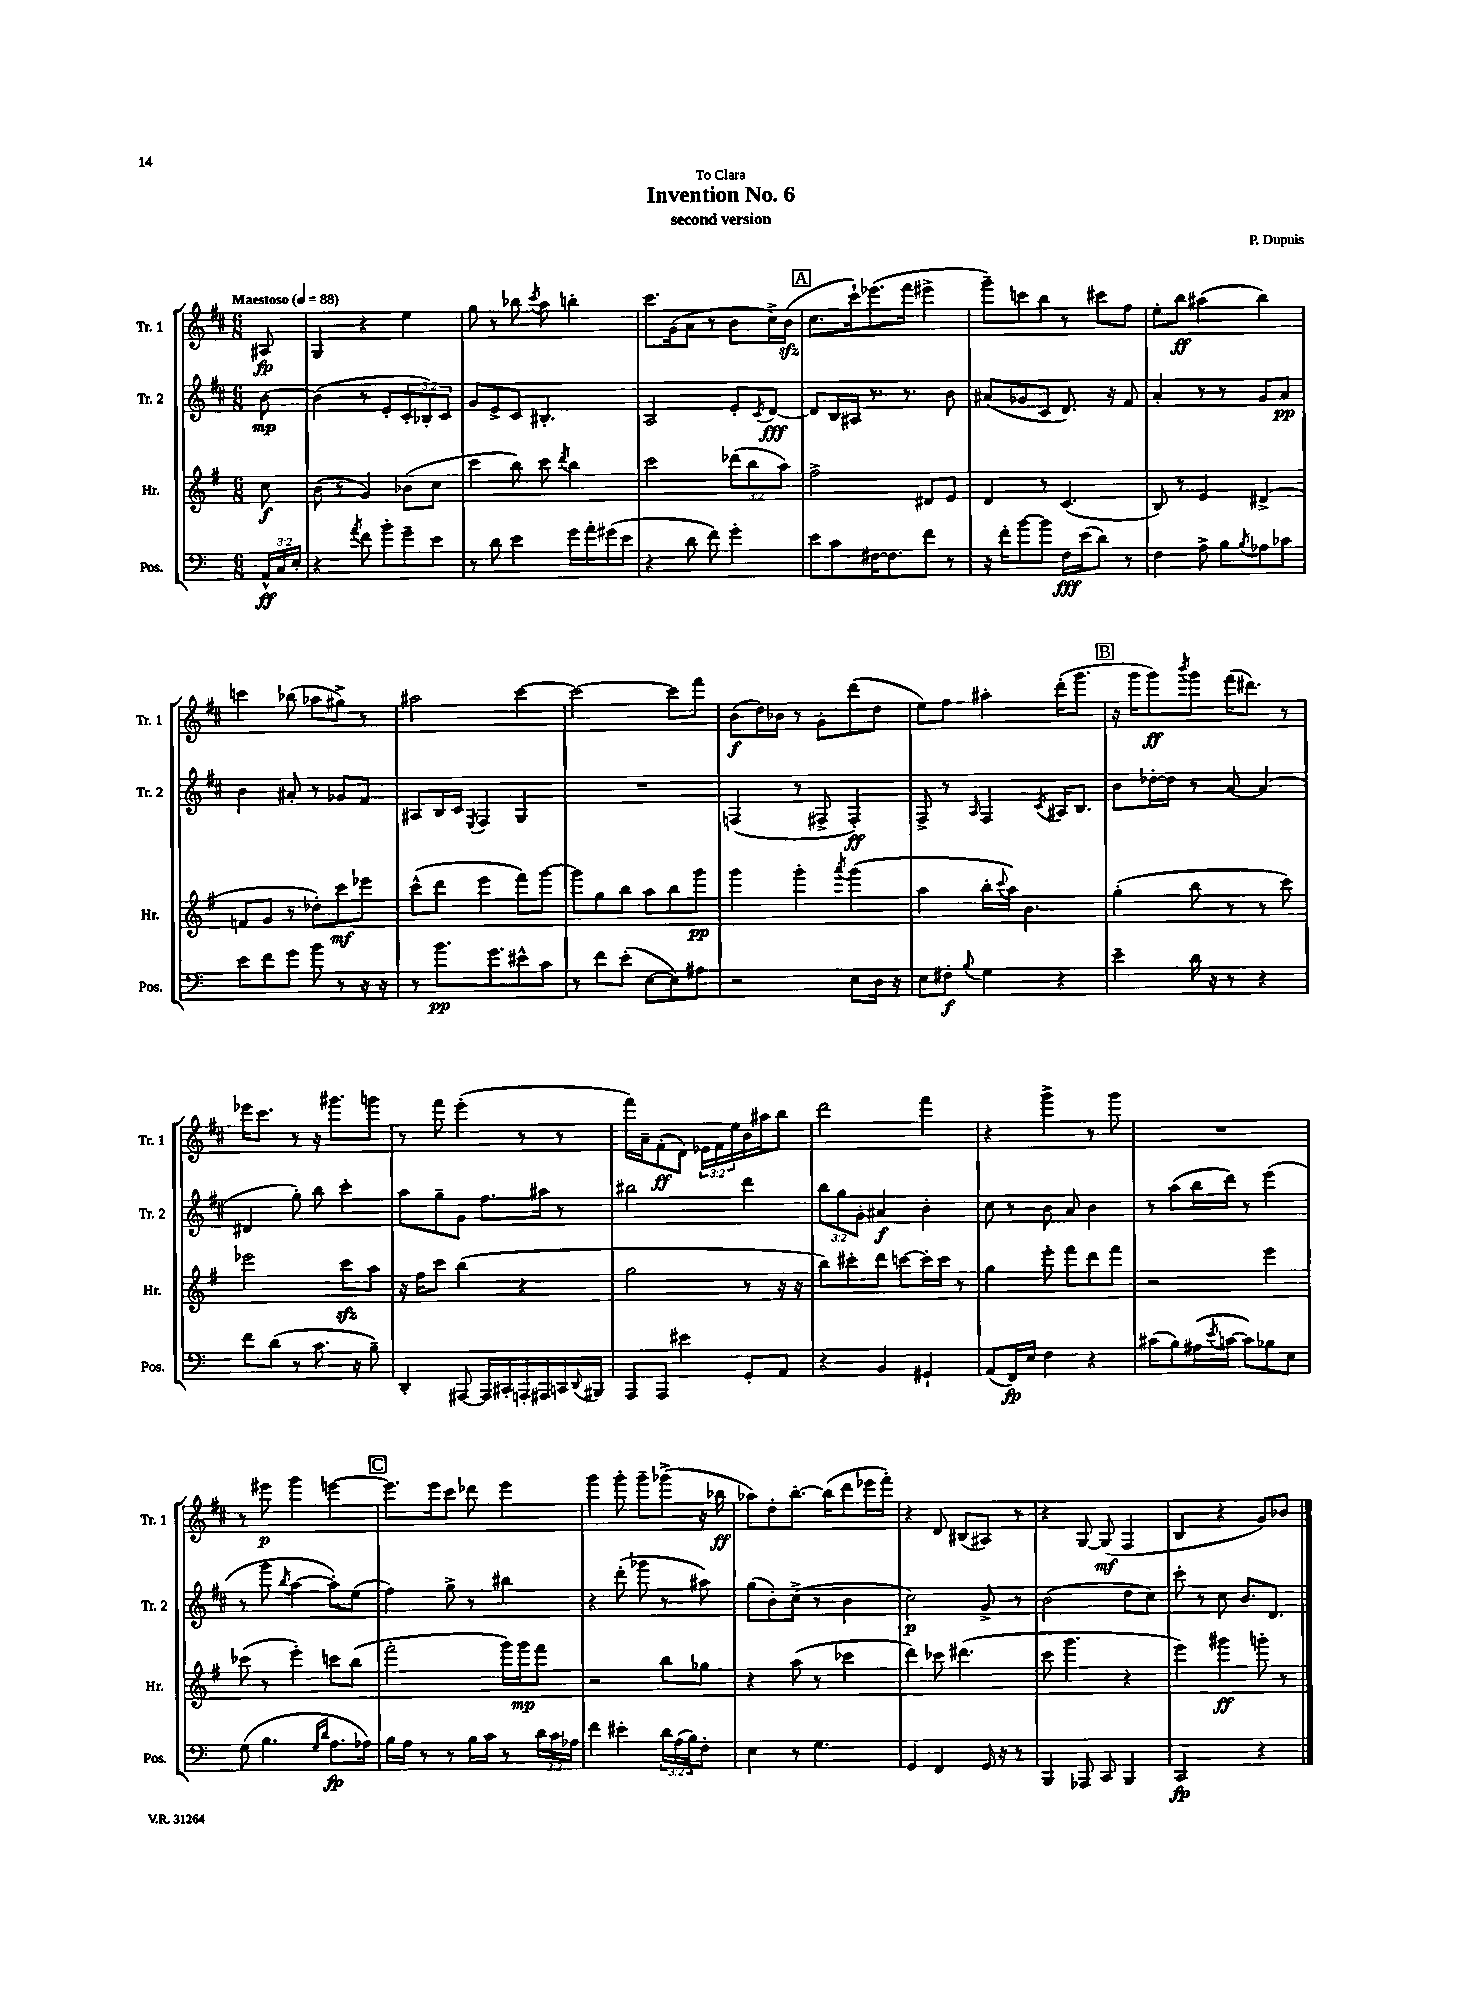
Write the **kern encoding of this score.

**kern	**dynam	**kern	**dynam	**kern	**dynam	**kern	**dynam
*part4	*part4	*part3	*part3	*part2	*part2	*part1	*part1
*staff4	*staff4	*staff3	*staff3	*staff2	*staff2	*staff1	*staff1
*I"Pos.	*	*I"Hr.	*	*I"Tr. 2	*	*I"Tr. 1	*
*I'Pos.	*	*I'Hr.	*	*I'Tr. 2	*	*I'Tr. 1	*
*clefF4	*	*clefG2	*	*clefG2	*	*clefG2	*
*k[]	*	*k[f#]	*	*k[f#c#]	*	*k[f#c#]	*
*M6/8	*	*M6/8	*	*M6/8	*	*M6/8	*
*MM88	*	*MM88	*	*MM88	*	*MM88	*
=	=	=	=	=	=	=	=
!	!	!	!	!	!	!LO:TX:a:B:t=Maestoso	!
24AA^^/LL	ff	8cc\	f	[8b\	mp	8A#X/	fp
24C/	.	.	.	.	.	.	.
24E'/JJ	.	.	.	.	.	.	.
=1	=1	=1	=1	=1	=1	=1	=1
4r	.	(8b\	.	(4b\]	.	4G/	.
.	.	8r	.	.	.	.	.
8qa/	.	.	.	.	.	.	.
8f\	.	4g/)	.	8r	.	4r	.
8b'\L	.	.	.	8e'/L	.	.	.
8g~\	.	(8b-X\L	.	12c#'/	.	4ee\	.
.	.	.	.	12B-X'/)	.	.	.
8e\J	.	8cc\J	.	.	.	.	.
.	.	.	.	12c#/J	.	.	.
=2	=2	=2	=2	=2	=2	=2	=2
8r	.	4ccc\	.	8g/L	.	8gg\	.
8d\	.	.	.	8e^/	.	8r	.
4e\	.	8bb\)	.	8c#/J	.	8bb-X\	.
.	.	.	.	.	.	8qccc#/	.
.	.	8ccc\	.	4.B#X'/	.	8aa\	.
.	.	8qddd/	.	.	.	.	.
16g\LL	.	4bb\	.	.	.	4bbn'\	.
16a'\	.	.	.	.	.	.	.
(16g#X\	.	.	.	.	.	.	.
16e\JJ	.	.	.	.	.	.	.
=3	=3	=3	=3	=3	=3	=3	=3
4r	.	2ccc\	.	2A/	.	8.ccc#\L	.
.	.	.	.	.	.	(16g\k	.
8d\	.	.	.	.	.	8a\J	.
8f\)	.	.	.	.	.	8r	.
4g'\	.	(12ddd-X\L	.	8e'/L	.	8b\L	.
.	.	12bb\	.	.	.	.	.
.	.	.	.	8qc#/	.	.	.
.	.	.	.	[8d/J	fff	16cc#^\L)	.
.	.	12aa\J)	.	.	.	.	.
.	.	.	.	.	.	(16bzz\JJ	.
!!LO:REH:place=s1:t=A
=4	=4	=4	=4	=4	=4	=4	=4
8e\L	.	2ff#^\	.	8d/L]	.	8.cc#\L	.
8c\	.	.	.	16B/L	.	.	.
.	.	.	.	16A#X/JJ	.	16ccc#`\k)	.
[16F#X\K	.	.	.	8.r	.	(8.eee-X\	.
8.F#\]	.	.	.	.	.	.	.
.	.	.	.	8.r	.	16fff#\Jk	.
8f\J	.	8d#X/L	.	.	.	4eee#X^\	.
8r	.	8e/J	.	8b\	.	.	.
=5	=5	=5	=5	=5	=5	=5	=5
16r	.	4d/	.	(8a#X/L	.	8ggg~\L)	.
16f'\KL	.	.	.	.	.	.	.
[8b\	.	.	.	8g-X/	.	8cccn\	.
8b\J]	.	8r	.	8c#/J	.	8bb\J	.
16F\LL	fff	(4.c/	.	8.d/)	.	8r	.
(16e\J	.	.	.	.	.	.	.
8d\J)	.	.	.	.	.	8ccc#X\L	.
.	.	.	.	16r	.	.	.
8r	.	.	.	8f#/	.	8ff#\J	.
=6	=6	=6	=6	=6	=6	=6	=6
4F\	.	8B/)	.	4a'/	.	8ee'\L	.
.	.	8r	.	.	.	8bb\J	ff
8A^\	.	4e/	.	8r	.	(4aa#X\	.
8B\L	.	.	.	8r	.	.	.
8qB/	.	.	.	.	.	.	.
8A-X\	.	(4d#X^/	.	8g/L	.	4bb\)	.
8c-X\J	.	.	.	8a/J	pp	.	.
!!LO:LB:g=z
=7	=7	=7	=7	=7	=7	=7	=7
8e\L	.	8fn/L	.	4b\	.	4cccn\	.
8f\	.	8g/J	.	.	.	.	.
8g\J	.	8r	.	8a#X'/	.	(8bb-X\	.
8b\	.	8dd-X'\L)	.	8r	.	8aa-X\L	.
8r	.	8ccc\	mf	8g-X/L	.	8gg#X^\J)	.
16r	.	8eee-X\J	.	8f#/J	.	8r	.
16r	.	.	.	.	.	.	.
=8	=8	=8	=8	=8	=8	=8	=8
8r	.	(8ccc^^\L	.	8A#X/L	.	2aa#X\	.
8.b\L	pp	8ddd\J	.	16B/L	.	.	.
.	.	.	.	16c#/JJ	.	.	.
.	.	.	.	8qE/	.	.	.
.	.	4eee\	.	4F#/	.	.	.
8.g\	.	.	.	.	.	.	.
8e#X^^\	.	8fff#\L)	.	4G/	.	[4ccc#\	.
8c\J	.	[8ggg\J	.	.	.	.	.
=9	=9	=9	=9	=9	=9	=9	=9
8r	.	8ggg\L]	.	2.r	.	2ccc#\_	.
8f\L	.	8gg\	.	.	.	.	.
(8e'\J	.	8bb\J	.	.	.	.	.
[8E\L	.	8aa\L	.	.	.	.	.
8E\])	.	8bb\	.	.	.	8ccc#\L]	.
8A#X\J	.	8ggg\J	pp	.	.	8fff#\J	.
=10	=10	=10	=10	=10	=10	=10	=10
2r	.	4ggg\	.	(4Fn/	.	(8b\L	f
.	.	.	.	.	.	16dd\L)	.
.	.	.	.	.	.	16b-X\JJ	.
.	.	4ggg'\	.	8r	.	8r	.
.	.	.	.	8F#X^/	.	8g'\L	.
.	.	8qaaa/	.	.	.	.	.
8E\L	.	(4ggg\	.	4F#'/)	ff	(8ddd\	.
16D\Jk	.	.	.	.	.	8dd\J	.
16r	.	.	.	.	.	.	.
=11	=11	=11	=11	=11	=11	=11	=11
8E\L	.	4aa\	.	8F#^/	.	8ee\L)	.
8F#X'\J	f	.	.	8r	.	8ff#\J	.
8qqB/	.	.	.	16qqA/	.	.	.
4G\	.	16bb'\LL	.	4F#/	.	4aa#X'\	.
.	.	8qqccc/	.	.	.	.	.
.	.	16aa\JJ)	.	.	.	.	.
.	.	4.b\	.	.	.	.	.
.	.	.	.	8qc#/	.	.	.
4r	.	.	.	16A#X/KL	.	(16ddd'\KL	.
.	.	.	.	8.B/J	.	8.ggg\J	.
!!LO:REH:place=s1:t=B
=12	=12	=12	=12	=12	=12	=12	=12
4e~\	.	(4gg'\	.	8b\L	.	16r	.
.	.	.	.	.	.	16ggg\KL	.
.	.	.	.	[16dd-X'\L	.	8ggg\)	ff
.	.	.	.	16dd-\JJ]	.	.	.
.	.	.	.	.	.	8qbbb/	.
16d\	.	8bb\	.	8r	.	8ggg\J	.
16r	.	.	.	.	.	.	.
8r	.	8r	.	[8a/	.	(16fff#\KL	.
.	.	.	.	.	.	8.ddd#X\J)	.
4r	.	8r	.	(4a/]	.	.	.
.	.	8ccc\)	.	.	.	8r	.
!!LO:LB:g=z
=13	=13	=13	=13	=13	=13	=13	=13
8f\L	.	2eee-X\	.	4d#X/	.	16eee-X\KL	.
.	.	.	.	.	.	8.ccc#\J	.
(8d\J	.	.	.	.	.	.	.
8r	.	.	.	8gg'\)	.	8r	.
8.c\	.	.	.	8bb\	.	16r	.
.	.	.	.	.	.	8.ggg#X\L	.
.	.	8ccczz\L	.	4ccc#'\	.	.	.
16r	.	.	.	.	.	.	.
8B~\)	.	8aa\J	.	.	.	8gggn\J	.
=14	=14	=14	=14	=14	=14	=14	=14
4DD'/	.	16r	.	8aa\L	.	8r	.
.	.	16ff#\KL	.	.	.	.	.
.	.	8ccc\J	.	8gg~\	.	8fff#\	.
[8AAA#X/	.	(4bb\	.	8g\J	.	(4eee'\	.
16AAA#/LL]	.	.	.	8.ff#\L	.	.	.
16CC#X'/	.	.	.	.	.	.	.
16AAAn'/	.	4r	.	.	.	8r	.
16AAA#X/	.	.	.	16aa#X\Jk	.	.	.
16CCn/	.	.	.	8r	.	8r	.
8qqDD/	.	.	.	.	.	.	.
16BBB#X/JJ	.	.	.	.	.	.	.
=15	=15	=15	=15	=15	=15	=15	=15
8AAA/L	.	2gg\	.	2bb#X\	.	16fff#\LL)	.
.	.	.	.	.	.	16a~\J	.
8AAA/J	.	.	.	.	.	(8f#'\	ff
4e#X\	.	.	.	.	.	8d\J)	.
.	.	.	.	.	.	24e-X\LL	.
.	.	.	.	.	.	24f#\	.
.	.	.	.	.	.	24ee\	.
8GG'/L	.	8r	.	4ddd\	.	16b\	.
.	.	.	.	.	.	16aa#X\J	.
8AA/J	.	16r	.	.	.	8bb\J	.
.	.	16r	.	.	.	.	.
=16	=16	=16	=16	=16	=16	=16	=16
4r	.	8bb\L)	.	12bb\L	.	2ddd\	.
.	.	.	.	12gg\	.	.	.
.	.	8ccc#X'\	.	.	.	.	.
.	.	.	.	12g'\J	.	.	.
4BB/	.	8ddd\J	.	4a#X/	f	.	.
.	.	[8cccn\L	.	.	.	.	.
4GG#X`/	.	16ccc'\L]	.	4b'\	.	4fff#\	.
.	.	16ccc\JJ	.	.	.	.	.
.	.	8r	.	.	.	.	.
=17	=17	=17	=17	=17	=17	=17	=17
(8AA/L	.	4gg\	.	8cc#\	.	4r	.
16FF/L)	fp	.	.	8r	.	.	.
16E/JJ	.	.	.	.	.	.	.
4F\	.	8eee'\	.	8b\	.	4ggg^\	.
.	.	8fff#\L	.	8a/	.	.	.
4r	.	8ddd\	.	4b\	.	8r	.
.	.	8fff#\J	.	.	.	8ggg\	.
=18	=18	=18	=18	=18	=18	=18	=18
(8c#X\L	.	2r	.	8r	.	2.r	.
8B\)	.	.	.	(8aa\L	.	.	.
(16A#X\L	.	.	.	16bb\L	.	.	.
8qe/	.	.	.	.	.	.	.
[16cn\JJ	.	.	.	16ddd\JJ)	.	.	.
8c\L])	.	.	.	8r	.	.	.
8B-X\	.	4eee\	.	(4eee\	.	.	.
8E\J	.	.	.	.	.	.	.
!!LO:LB:g=z
=19	=19	=19	=19	=19	=19	=19	=19
(8G\	.	(8ccc-X\	.	8r	.	8r	.
4.B\	.	8r	.	8ggg\	.	8eee#X\	p
.	.	.	.	8qbb/	.	.	.
.	.	4eee'\)	.	[4aa\	.	4ggg\	.
16qqG/LL	.	.	.	.	.	.	.
16qqd/JJ	.	.	.	.	.	.	.
8.A\L	fp	8cccn\L	.	8aa'\L])	.	[4eeen\	.
.	.	(8bb\J	.	(8ee\J	.	.	.
16A-X\Jk)	.	.	.	.	.	.	.
!!LO:REH:place=s1:t=C
=20	=20	=20	=20	=20	=20	=20	=20
16B\LL	.	2fff#'\	.	4ff#\)	.	8.eee\L]	.
16A\JJ	.	.	.	.	.	.	.
8r	.	.	.	.	.	.	.
.	.	.	.	.	.	16eee\k	.
8r	.	.	.	8gg^\	.	8ccc#\J	.
16B\LL	.	.	.	8r	.	8ddd-X\	.
16c\JJ	.	.	.	.	.	.	.
8r	.	16ggg\LL)	.	4bb#X\	.	4eee\	.
.	.	16ggg\J	mp	.	.	.	.
24d\LL	.	8fff#\J	.	.	.	.	.
24c\	.	.	.	.	.	.	.
24A-X\JJ	.	.	.	.	.	.	.
=21	=21	=21	=21	=21	=21	=21	=21
4f\	.	2r	.	4r	.	4ggg\	.
4e#X'\	.	.	.	(8ddd'\	.	8ggg'\	.
.	.	.	.	8ggg-X\	.	8ggg~\L	.
24d\LL	.	8bb\L	.	8r	.	(8ggg-X^\J	.
(24A\	.	.	.	.	.	.	.
24B\J)	.	.	.	.	.	.	.
8F'\J	.	8gg-X\J	.	8aa#X\)	.	16r	.
.	.	.	.	.	.	16bb-X\	ff
=22	=22	=22	=22	=22	=22	=22	=22
4E\	.	4r	.	(8gg\L	.	8aa-X\L)	.
.	.	.	.	8b'\)	.	8dd'\	.
8r	.	(8aa\	.	(8cc#^\J	.	[8.bb'\J	.
4.G\	.	8r	.	8r	.	.	.
.	.	.	.	.	.	(16bb\KL]	.
.	.	4ccc-X\	.	4b\	.	8ddd\	.
.	.	.	.	.	.	16eee-X\L	.
.	.	.	.	.	.	16fff#'\JJ)	.
=23	=23	=23	=23	=23	=23	=23	=23
4GG/	.	4ddd\)	.	2cc#\)	p	4r	.
4FF/	.	8ccc-X\	.	.	.	8d/	.
.	.	(4.ddd#X\	.	.	.	(8B#X/L	.
16GG/	.	.	.	8g^/	.	8A#X/J)	.
16r	.	.	.	.	.	.	.
8r	.	.	.	8r	.	8r	.
=24	=24	=24	=24	=24	=24	=24	=24
4BBB/	.	8ccc\	.	(2b\	.	4r	.
.	.	4.ggg\	.	.	.	.	.
8AAA-X/	.	.	.	.	.	[8G/	.
8CC/	.	.	.	.	.	(8G/]	mf
4BBB/	.	4r	.	8dd\L	.	4F#/	.
.	.	.	.	8cc#\J)	.	.	.
=25	=25	=25	=25	=25	=25	=25	=25
2CC/	fp	4eee\)	.	8ccc#'\	.	4B/	.
.	.	.	.	8r	.	.	.
.	.	4ggg#X\	ff	8cc#\	.	4r	.
.	.	.	.	8.b/L	.	.	.
4r	.	8gggn'\	.	.	.	8g/L)	.
.	.	.	.	8.d/J	.	.	.
.	.	8r	.	.	.	8b-X/J	.
==	==	==	==	==	==	==	==
*-	*-	*-	*-	*-	*-	*-	*-
